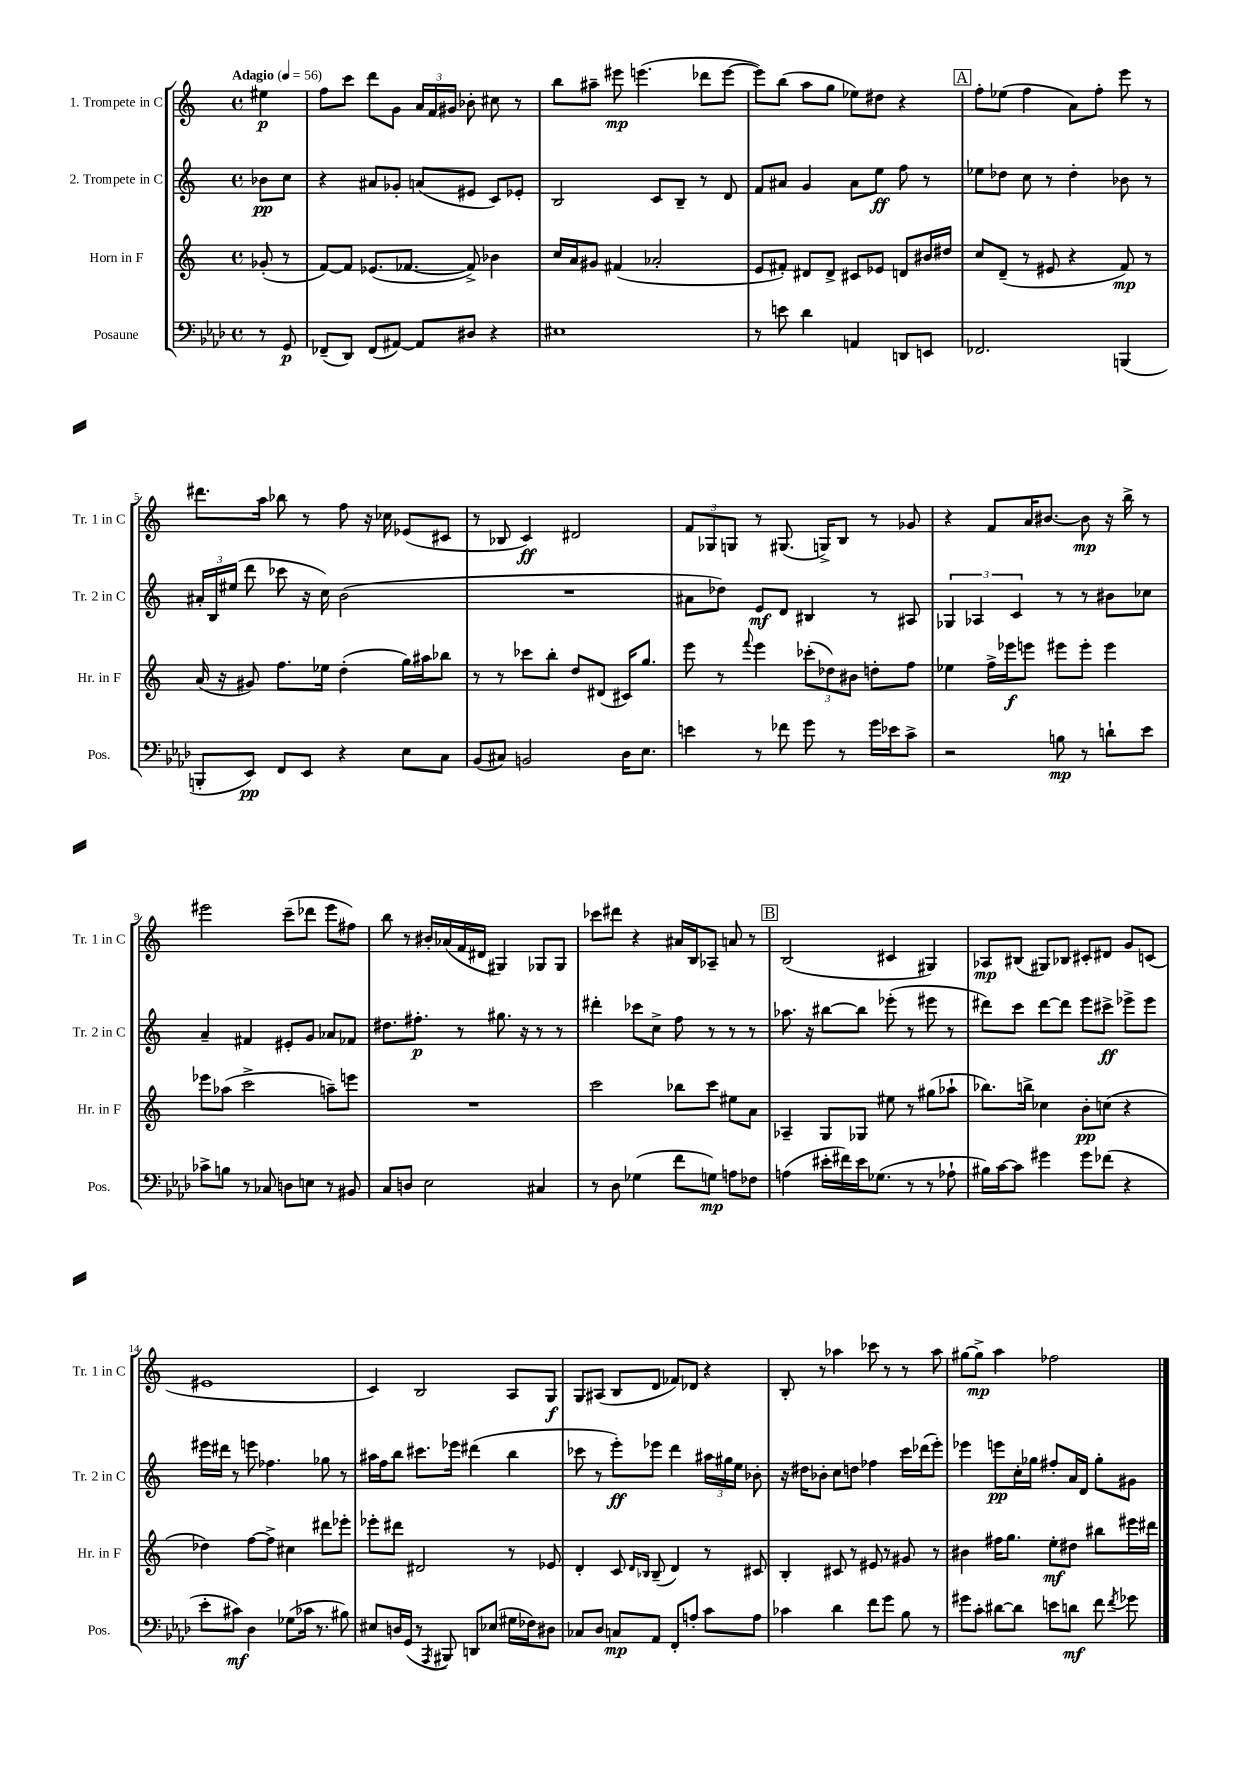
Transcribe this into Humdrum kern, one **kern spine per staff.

**kern	**kern	**kern	**kern
*staff4	*staff3	*staff2	*staff1
*clefF4	*clefG2	*clefG2	*clefG2
*k[b-e-a-d-]	*k[]	*k[]	*k[]
*M4/4	*M4/4	*M4/4	*M4/4
*met(c)	*met(c)	*met(c)	*met(c)
*MM56	*MM56	*MM56	*MM56
8r	(8g-'	8b-	4ee#
8GG	8r	8cc	.
=	=	=	=
(8FF-~	[8f)	4r	8ff
8DD-)	8f]	.	8ccc
(8FF-	(8.e-	8a#	8ddd
[8AA#)	.	8g-'	8g
.	[8.f-	.	.
8AA#]	.	(8a	24a
.	.	.	24f
.	.	.	24g#
8D#	8f-^])	8e#	8b-'
4r	4b-	8c)	8cc#
.	.	8e-'	8r
=	=	=	=
1E#	16cc	2B	8bb
.	16a	.	.
.	8g#	.	8aa#~
.	(4f#	.	8eee#
.	.	.	(4.eee
.	2a-'	8c	.
.	.	8B~	.
.	.	8r	8ddd-
.	.	8d	[8eee
=	=	=	=
8r	8e	8f	8eee])
8e	8f#')	8a#	(8bb
4d-	8d#	4g	8aa
.	8d#^	.	8gg
4AA	8c#	8a#	8ee-)
.	8e-	8ee	8dd#
8DD	8d	8ff	4r
8EE	16b#	8r	.
.	16dd#	.	.
=	=	=	=
2.FF-	8cc	8ee-	8ff'
.	(8d~	8dd-	(8ee-
.	8r	8cc	4ff
.	8e#	8r	.
.	4r	4dd-'	8a)
.	.	.	8ff'
(4BBB	8f)	8b-	8eee
.	8r	8r	8r
=	=	=	=
8BBB'	(16a	24a#'	8.ddd#
.	.	24B	.
.	16r	.	.
.	.	(24ee#	.
8EE-)	8g#)	8ddd	.
.	.	.	16aa
8FF	8.ff	8ccc-	8bb-
8EE-	.	16r	8r
.	16ee-	16cc)	.
4r	(4dd'	(2b	8ff
.	.	.	16r
.	.	.	16cc-
8E-	16gg)	.	(8e-
.	16aa#	.	.
8C	8bb-	.	8c#
=	=	=	=
(8BB-	8r	1r	8r
8C#)	8r	.	8B-
2BB	8ccc-	.	4c)
.	8bb'	.	.
.	8dd	.	2d#
.	(8d#	.	.
16D-	16c#)	.	.
8.E-	8.gg	.	.
=	=	=	=
4e	8eee	8a#	12f
.	.	.	12G-
.	8r	8dd-)	.
.	.	.	12G
.	8qqfff	.	.
8r	4eee	8e	8r
8f-	.	8d	(8.G#
8g	(12ccc-'	4B#	.
.	.	.	16G^)
.	12dd-)	.	.
8r	.	.	8B
.	12b#	.	.
16g	8dd'	8r	8r
16e-	.	.	.
8c^	8ff	8A#	8g-
=	=	=	=
2r	4ee-	6G-	4r
.	.	6A-	.
.	16ff^	.	8f
.	16eee-	.	.
.	.	6c	.
.	8eee	.	16a
.	.	.	[8.b#
8B	8eee#	8r	.
8r	8eee#'	8r	8b#]
8d`	4eee#	8b#	16r
.	.	.	16bb^
8e-	.	8cc-	8r
=	=	=	=
8c-^	8eee-	4a~	2eee#
8B	(8aa-	.	.
8r	2ccc^	4f#	.
8C-	.	.	.
8D	.	8e#'	(8ccc~
8E	.	8g	8ddd-
8r	8aa~)	8a-	8eee#
8BB#	8eee	8f-	8ff#)
=	=	=	=
8C	1r	8.dd#	8bb
8D	.	.	8r
.	.	8.ff#'	.
2E-	.	.	16b#'
.	.	.	(16a-
.	.	8r	16f
.	.	.	16d#
.	.	8.gg#	4G#)
.	.	16r	.
4C#	.	8r	8G-
.	.	8r	8G-
=	=	=	=
8r	2ccc	4ddd#'	8ccc-
8D-	.	.	8ddd#
(4G-	.	8ccc-	4r
.	.	8cc^	.
8f	8bb-	8ff	16a#
.	.	.	16B
8G)	8ccc	8r	8A-~
8A	8ee#	8r	8a
8F-	8a	8r	8r
=	=	=	=
(4A	4A-~	8.aa-	(2B
.	.	16r	.
16e#'	8G	[8bb#	.
16f#)	.	.	.
16e#	8G-	8bb#]	.
(8.G-	.	.	.
.	8ee#	(8eee-'	4c#
8r	8r	8r	.
8r	(8gg#	8eee#	4G#)
8A-`	8aa-`	8r	.
=	=	=	=
16B#)	8.bb-)	8ddd#)	8A-
[16c	.	.	.
8c]	.	8ccc	(8B#
.	16bb^	.	.
4g#	4cc-	[8ddd#	8G#)
.	.	8ddd#]	8B-
8g#	8b'	8eee	8c#'
(8f-	(8cc	8ccc#^	8d#
4r	4r	8eee-^	8g
.	.	8eee-	(8c
=	=	=	=
8e-'	4dd-)	16eee#	1e#
.	.	16ddd#	.
8c#)	.	8r	.
4D-	[8ff	8eee	.
.	8ff^]	4.ff-	.
(8G-	4cc#	.	.
16c-	.	.	.
8.r	.	.	.
.	8ddd#	8gg-	.
8B#)	8eee-'	8r	.
=	=	=	=
8E#	8eee-'	16aa#	4c)
.	.	16ff	.
16D	8ddd#	8bb	.
(16GG	.	.	.
8r	2d#	8.ccc#	2B
8qAAA-	.	.	.
8BBB#)	.	.	.
.	.	16eee-	.
8DD	.	(4ddd#	.
(8E-	.	.	.
16G#	8r	4bb	8A
16F-)	.	.	.
8D#	8e-	.	8G
=	=	=	=
8C-	4d'	8ccc-	8G
8D-	.	8r	(8A#
8C	8c	8eee')	8B
.	16qqd	.	.
.	16qqB-	.	.
8AA-	(8B-~	8eee-	8d
8FF'	4d)	4ddd	8f-)
8A'	.	.	8d-
8c	8r	24aa#	4r
.	.	24gg#	.
.	.	24ee	.
8A	8c#	8b-'	.
=	=	=	=
4c-	4B'	16r	8B'
.	.	16dd#	.
.	.	8b-'	8r
4d-	8c#	8cc	4aa-
.	8r	8dd	.
8f	8e#	4ff-	8ccc-
8g	8r	.	8r
8B-	8g#	16ccc	8r
.	.	(16ddd-	.
8r	8r	8eee')	8aa-
=	=	=	=
8g#	4b#	4eee-	[8gg#
8c'	.	.	8gg#^]
[8d#	16ff#	8eee	4aa
.	8.gg	.	.
8d#]	.	16cc'	.
.	.	16gg-	.
8e	8ee'	8ff#'	2ff-
8d	8dd#	16a	.
.	.	16d	.
8f	8bb#	8gg-'	.
8qf	.	.	.
8g-	16eee#	8g#	.
.	16ddd#	.	.
==	==	==	==
*-	*-	*-	*-
